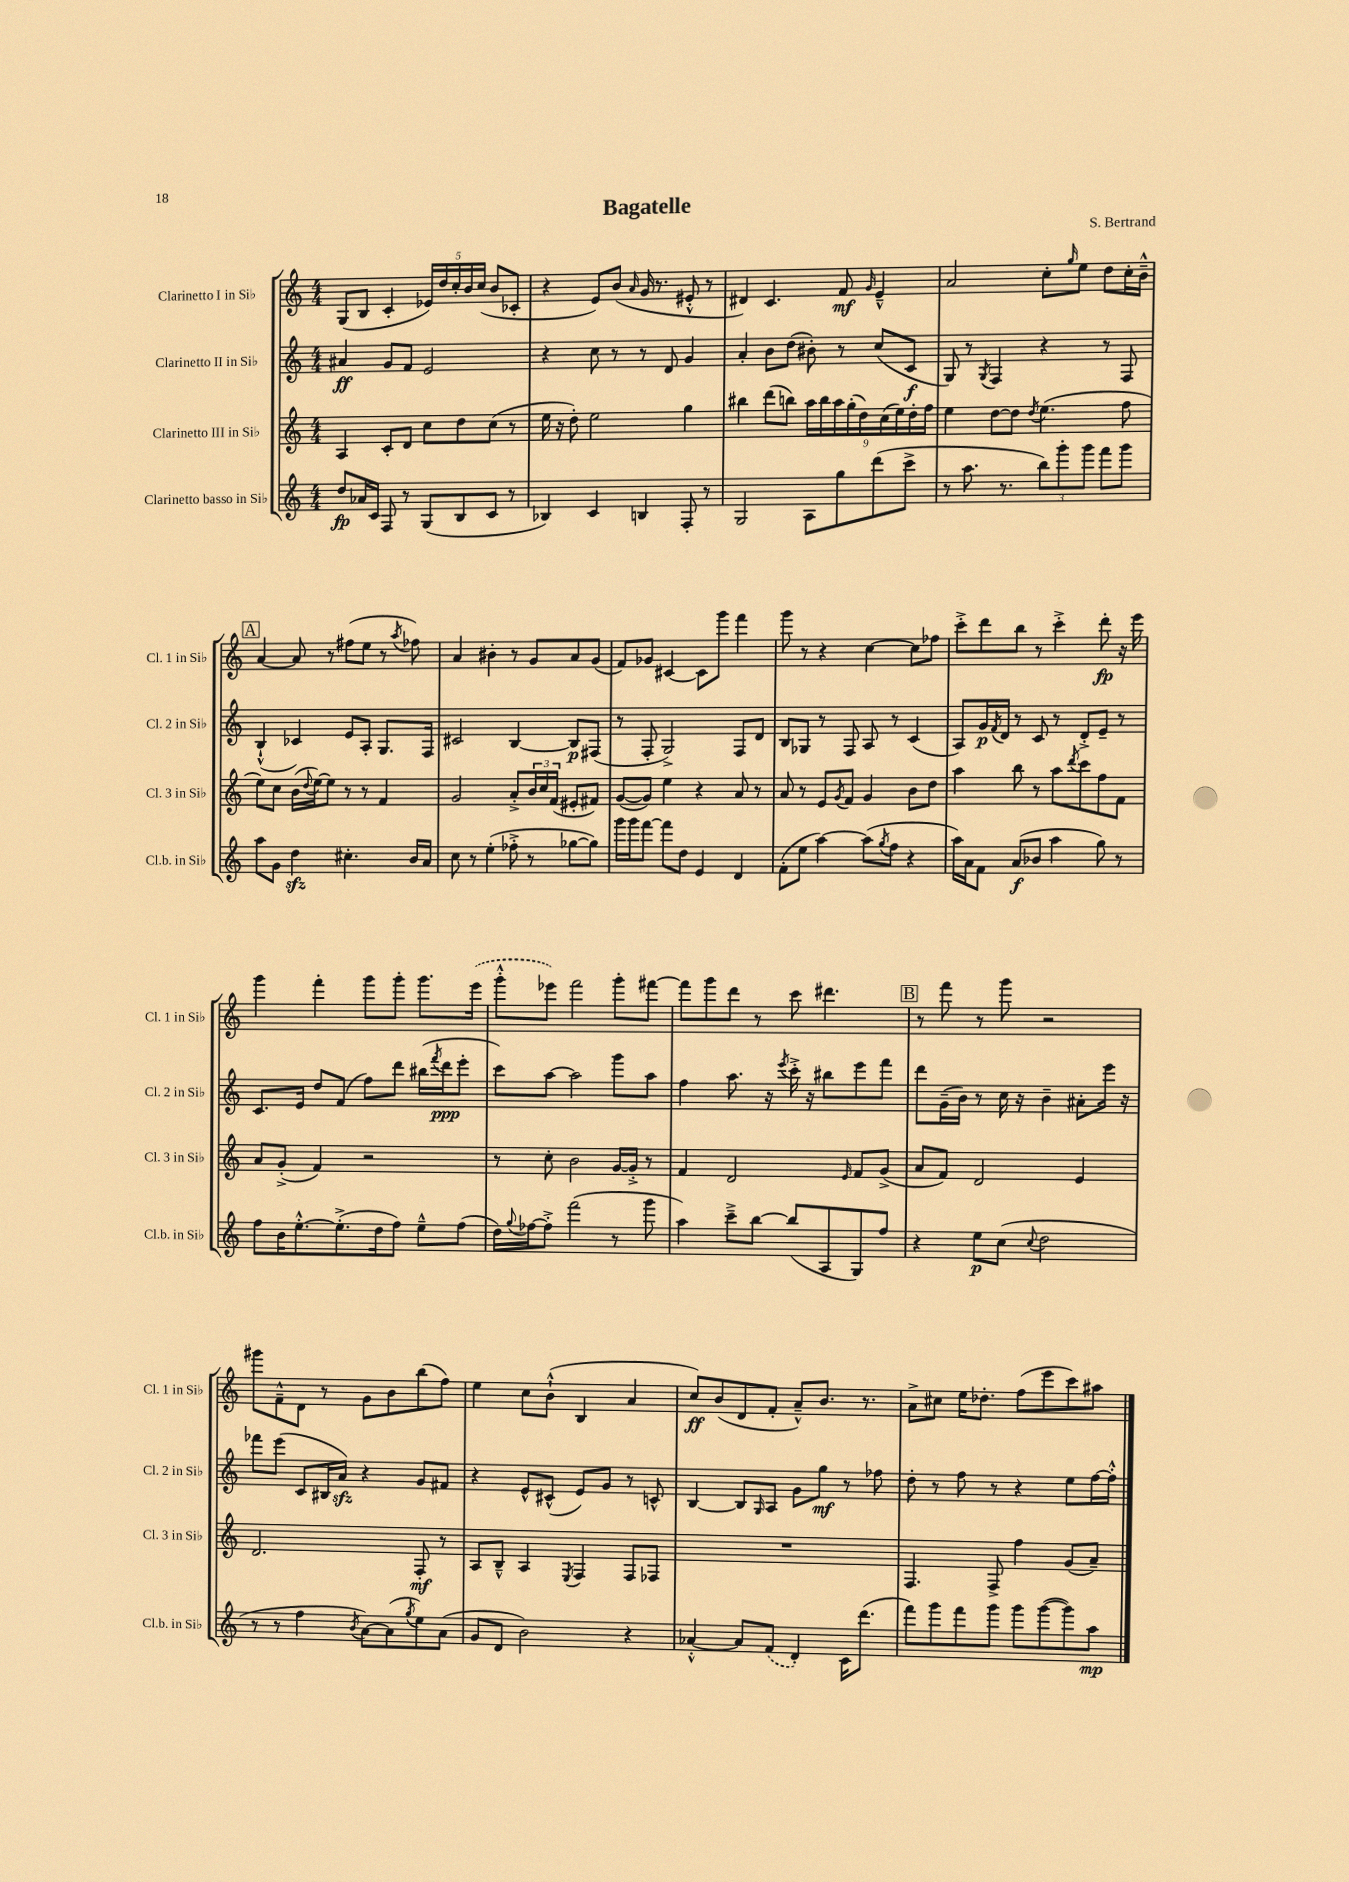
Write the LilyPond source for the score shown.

\header { title = "Bagatelle" composer = "S. Bertrand" }
<<
\new StaffGroup <<
\new Staff = "s0" \with { instrumentName = "Clarinetto I in Sib" shortInstrumentName = "Cl. 1 in Sib" } {
    \clef treble \key c \major \numericTimeSignature \time 4/4
    g8( b8 c'4-. \tuplet 5/4 { ees'16) d''16 c''16-. b'16 c''16( } b'8 ces'8-. |
    r4 e'8) b'8( \grace { a'16 } g'16 r8. eis'8-.-^ r8 |
    dis'4) c'4. f'8\mf \grace { g'16 } e'4---^ |
    a'2 c''8-. \grace { g''16 } e''8 d''8 c''16-. b'16---^ |
    \mark \markup { \box "A" } a'4~ a'8 r8 fis''8( e''8 r8 \acciaccatura { a''8 } fes''8) |
    a'4 bis'4-. r8 g'8 a'8 g'8( |
    f'8) ges'8 cis'4~ cis'8 g'''8 f'''4 |
    g'''8 r8 r4 c''4~ c''8 fes''8 |
    c'''8-.-> d'''8 b''8 r8 c'''4-.-> d'''8-.\fp r16 e'''16 |
    g'''4 f'''4-. g'''8 g'''8-. g'''8. \once \slurDashed e'''16( |
    g'''8-.-^ ees'''8) f'''2 g'''8-. fis'''8~ |
    fis'''8 g'''8 d'''8 r8 c'''8 dis'''4. |
    \mark \markup { \box "B" } r8 f'''8 r8 g'''8 r2 |
    gis'''8 f'8---^ d'8 r8 g'8 b'8 b''8( f''8) |
    e''4 c''8 b'8-!-^( b4 a'4 |
    c''8\ff) b'8( d'8 f'8-. a'8---^) b'8. r8. |
    a'8-> cis''8 e''16 des''8.-. f''8( e'''8 c'''8) ais''8 \bar "|." |
}
\new Staff = "s1" \with { instrumentName = "Clarinetto II in Sib" shortInstrumentName = "Cl. 2 in Sib" } {
    \clef treble \key c \major \numericTimeSignature \time 4/4
    ais'4\ff g'8 f'8 e'2 |
    r4 c''8 r8 r8 d'8 g'4 |
    a'4-. b'8 d''8( bis'8-.) r8 c''8( c'8\f |
    g8) r8 \acciaccatura { g8 } f4 r4 r8 f8 |
    \mark \markup { \box "A" } b4-!-^( ces'4) e'8 a8-. g8. f16 |
    cis'2 b4~ b8\p fis8( |
    r8 f8-. g2->) f8 d'8 |
    b8 ges8 r8 f8 a8 r8 c'4( |
    a8) g'16\p \acciaccatura { f'8 } d'16 r8 c'8 r8 d'8-.-> e'8-- r8 |
    c'8. e'16 d''8 f'8( f''8) d'''8 bis''16( \acciaccatura { f'''8 } d'''16\ppp e'''8-. |
    c'''8) a''8~ a''2 g'''8 a''8 |
    f''4 a''8. r16 \acciaccatura { e'''8 } c'''16-.-> r16 bis''8 e'''8 f'''8 |
    \mark \markup { \box "B" } d'''8 g'16--( b'16) r8 c''16 r16 b'4-- ais'8-. e'''16 r16 |
    fes'''8 e'''8( c'8 bis16 a'16\sfz) r4 g'8 fis'8 |
    r4 e'8-^ cis'8-^( e'8) g'8 r8 c'8-^ |
    b4~ b8 \grace { g16 } a8 g'8 g''8\mf r8 fes''8 |
    d''8-. r8 f''8 r8 r4 e''8 f''16~ f''16-.-^ \bar "|." |
}
\new Staff = "s2" \with { instrumentName = "Clarinetto III in Sib" shortInstrumentName = "Cl. 3 in Sib" } {
    \clef treble \key c \major \numericTimeSignature \time 4/4
    a4 c'8-. d'8 c''8 d''8 c''8( r8 |
    e''16 r16 d''8-.) e''2 g''4 |
    bis''4 d'''8( b''8) \tuplet 9/8 { a''16 b''16 a''16 g''16-.( d''16) c''16( e''16) d''16-. f''16 } |
    e''4 d''8~ d''8 \acciaccatura { d''8 } e''4.( f''8 |
    \mark \markup { \box "A" } e''8) c''8 b'16( \appoggiatura { d''8 } e''16~) e''8 r8 r8 f'4 |
    g'2 a'8-.-> \tuplet 3/2 { b'16 c''16 f'16( } eis'8-. fis'8) |
    g'8~( g'8) e''4 r4 a'8 r8 |
    a'8 r8 e'8 \acciaccatura { g'8 } f'8 g'4 b'8 d''8 |
    a''4 b''8 r8 a''8 \acciaccatura { d'''8 } c'''8 f''8 f'8 |
    a'8 g'8-.->( f'4) r2 |
    r8 c''8-. b'2 g'16~ g'16-.-> r8 |
    f'4 d'2 \grace { e'16 } f'8 g'8->( |
    \mark \markup { \box "B" } a'8 f'8) d'2 e'4 |
    d'2. f8-.\mf r8 |
    a8 b8---^ a4 \acciaccatura { e8 } f4 f8 fes8 |
    R1 |
    f4. f8-> f''4 g'8( a'8--) \bar "|." |
}
\new Staff = "s3" \with { instrumentName = "Clarinetto basso in Sib" shortInstrumentName = "Cl.b. in Sib" } {
    \clef treble \key c \major \numericTimeSignature \time 4/4
    d''8\fp aes'16 c'16 f8 r8 g8( b8 c'8 r8 |
    bes4) c'4 b4 f8-. r8 |
    g2 a8 g''8 d'''8( c'''8-> |
    r8 a''8. r8. \tuplet 3/2 { b''8) g'''8-. g'''8 } f'''8 g'''8 |
    \mark \markup { \box "A" } a''8 g'8 d''4\sfz cis''4.-. b'16 a'16 |
    c''8 r8 e''4-.( fes''8-.-> r8 ges''8~ ges''8) |
    g'''16 g'''16 f'''8~ f'''8 d''8 e'4 d'4 |
    f'8-.( e''8 a''4~) a''8( \acciaccatura { g''8 } f''8 r4 |
    a''16) a'16 f'8 a'8\f( bes'8 a''4 g''8) r8 |
    f''8 b'16 e''8.~-.-^ e''8.-.->( d''16 f''8) e''8---^ f''8( |
    d''16) \appoggiatura { g''8 } fes''16~ fes''8-.-> f'''2( r8 g'''8 |
    a''4) c'''8---> b''8~ b''8( a8 g8) f''8 |
    \mark \markup { \box "B" } r4 e''8\p c''8( \appoggiatura { c''8 } d''2 |
    r8 r8 f''4 \acciaccatura { b'8 } a'8~) a'8( \acciaccatura { g''8 } e''8) a'8( |
    g'8 d'8 b'2) r4 |
    aes'4~-.-^ aes'8 \once \slurDashed f'8( d'4-.) c'16 d'''8.( |
    f'''8) g'''8 f'''8 g'''8 g'''8 g'''8~( g'''8) a''8\mp \bar "|." |
}
>>
>>
\layout { \context { \Score \remove "Bar_number_engraver" } }
